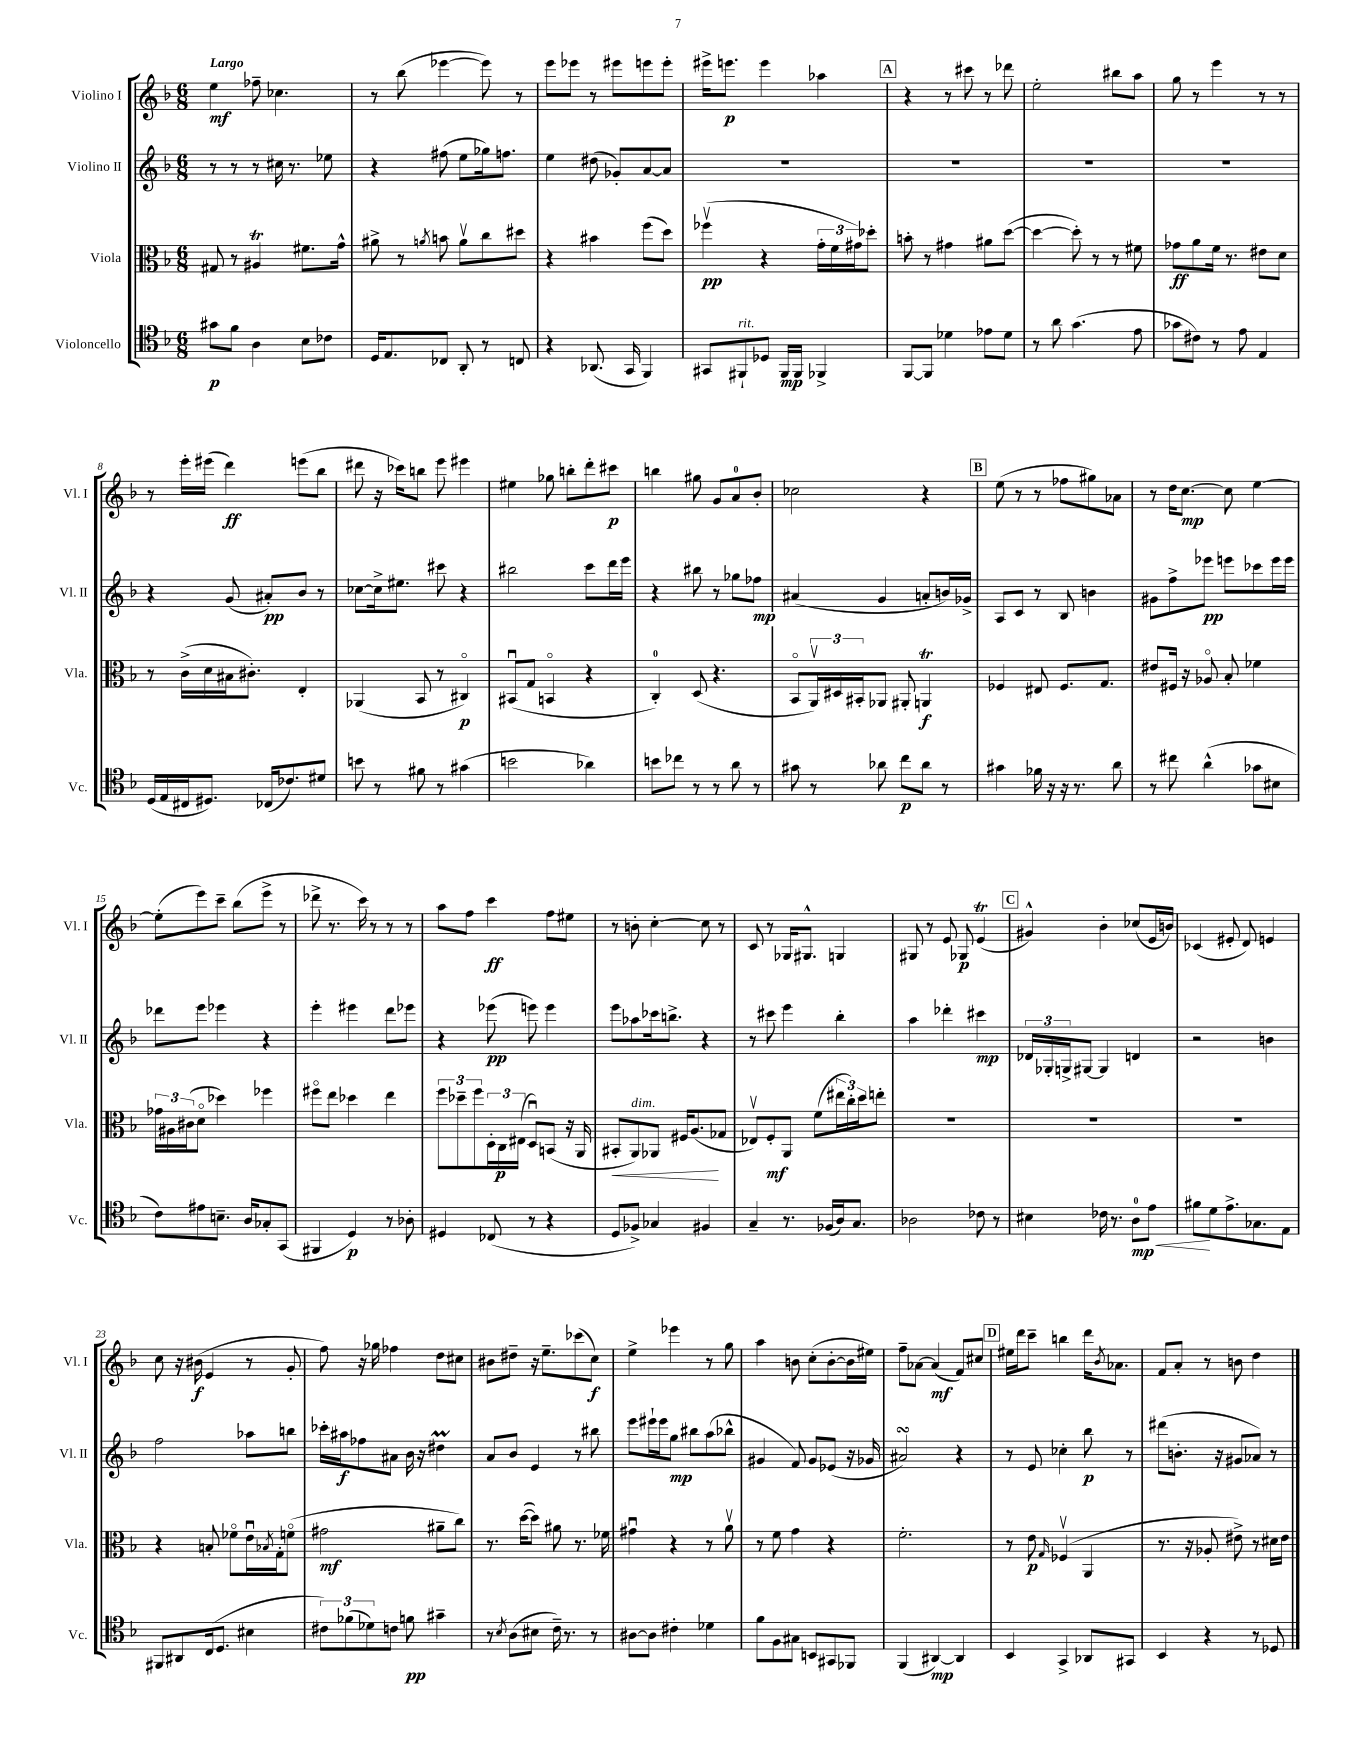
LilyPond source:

<<
\new StaffGroup <<
\new Staff = "s0" \with { instrumentName = "Violino I" shortInstrumentName = "Vl. I" } {
    \clef treble \key f \major \numericTimeSignature \time 6/8 \tempo "Largo"
    e''4\mf fes''8-- ces''4. |
    r8 bes''8( ees'''4~ ees'''8) r8 |
    e'''8 ees'''8 r8 eis'''8 e'''8 e'''8-. |
    eis'''16-> e'''8.\p e'''4 aes''4 |
    \mark \markup { \box "A" } r4 r8 cis'''8 r8 des'''8 |
    e''2-. bis''8 a''8 |
    g''8 r8 e'''4 r8 r8 |
    r8 e'''16-. eis'''16( d'''4\ff) e'''8( bes''8 |
    dis'''8 r16 ces'''16) b''8 e'''8 eis'''4 |
    eis''4 ges''8 b''8-. d'''8-. cis'''8\p |
    b''4 gis''8 g'8 a'8-0 bes'8-. |
    ces''2 r4 |
    \mark \markup { \box "B" } e''8( r8 r8 fes''8 gis''8) aes'8 |
    r8 d''16 c''8.~\mp c''8 e''4~ |
    e''8-.( e'''8) c'''8-- bes''8( e'''8-> r8 |
    des'''8-> r8. c'''16) r8 r8 r8 |
    a''8 f''8 c'''4\ff f''8 eis''8 |
    r8 b'8-. c''4~-. c''8 r8 |
    c'8 r8 ges16 gis8.-^ g4 |
    gis8 r8 e'8 ges8\p e'4\trill( |
    \mark \markup { \box "C" } gis'4-^) bes'4-. ces''8( e'16 b'16) |
    ces'4( eis'8-. d'8) e'4 |
    c''8 r16 bis'16\f( e'4 r8 g'8-. |
    f''8) r16 ges''16 fes''4 d''8 cis''8 |
    bis'8 dis''8-- r16 e''8.-- ces'''8( c''8\f) |
    e''4-> ees'''4 r8 g''8 |
    a''4 b'8 c''8-.( b'8~-. b'16 eis''16) |
    f''8-- aes'8~ aes'4\mf( f'8) cis''8 |
    \mark \markup { \box "D" } eis''16 d'''16 c'''8-- b''4 d'''16 \acciaccatura { bes'8 } aes'8. |
    f'8 a'8-. r8 b'8 d''4 \bar "|." |
}
\new Staff = "s1" \with { instrumentName = "Violino II" shortInstrumentName = "Vl. II" } {
    \clef treble \key f \major \numericTimeSignature \time 6/8
    r8 r8 r8 cis''16 r8. ees''8 |
    r4 fis''8( e''8 ges''16) f''8. |
    e''4 dis''8( ges'8-.) a'8~ a'8 |
    R2. |
    \mark \markup { \box "A" } R2. |
    R2. |
    R2. |
    r4 g'8( ais'8-.\pp) bes'8 r8 |
    ces''8~ ces''16-> eis''8. cis'''8 r4 |
    bis''2 c'''8 d'''16 e'''16 |
    r4 bis''8 r8 ges''8 fes''8\mp |
    ais'4( g'4 a'8-. b'16) ges'16-> |
    \mark \markup { \box "B" } a8 c'8 r8 bes8 b'4 |
    gis'8 f''8-> ees'''8\pp e'''8 ces'''8 e'''16 e'''16 |
    des'''8 e'''8 ees'''4 r4 |
    e'''4-. eis'''4 d'''8 ees'''8 |
    r4 ees'''8\pp( e'''8) e'''4 |
    e'''8 aes''8 ces'''16 b''8.-> r4 |
    r8 cis'''8 e'''4 bes''4-. |
    a''4 des'''4-. cis'''4\mp |
    \mark \markup { \box "C" } \tuplet 3/2 { des'16 ges16-. g16-> } gis8~ gis4 d'4 |
    r2 b'4 |
    f''2 aes''8 b''8 |
    ces'''16-. ais''16\f fes''8 ais'8 bes'16 r16 dis''4\prall |
    a'8 bes'8 e'4 r8 bis''8 |
    e'''8 eis'''16-! eis'''16 g''8\mp bis''8 a''8( bes''8-^ |
    gis'4 f'8) gis'8 ees'8( r16 ges'16 |
    ais'2\turn) r4 |
    \mark \markup { \box "D" } r8 e'8 ces''4-. bes''8\p r8 |
    dis'''8( b'8.-. r16 gis'8 aes'8) r8 \bar "|." |
}
\new Staff = "s2" \with { instrumentName = "Viola" shortInstrumentName = "Vla." } {
    \clef alto \key f \major \numericTimeSignature \time 6/8
    gis8 r8 ais4\trill fis'8. g'16-^ |
    ais'8-> r8 \acciaccatura { a'8 } b'8 a'8\upbow c''8 dis''8 |
    r4 bis'4 f''8( d''8) |
    fes''4\upbow\pp( r4 \tuplet 3/2 { g'16-. f'16 gis'16) } des''8-. |
    \mark \markup { \box "A" } b'8-. r8 gis'4 ais'8 d''8~( |
    d''4~ d''8-.) r8 r8 fis'8 |
    ges'8\ff a'8 f'16 r8. eis'8 d'8 |
    r8 c'16->( d'16 bis16 cis'8.-.) e4-. |
    aes,4( bes,8 r8 cis4\flageolet\p) |
    bis,8\downbow( g8 b,4\flageolet r4 |
    c4-0-.) d8( r4. |
    bes,8\flageolet \tuplet 3/2 { a,16\upbow) dis16 bis,16-. } aes,8 ais,8-. a,4\trill\f |
    \mark \markup { \box "B" } fes4 eis8 fes8. g8. |
    eis'8 fis16 r16 aes8\flageolet bes8-. fes'4 |
    \tuplet 3/2 { ges'16 ais16 cis'16( } d'8\flageolet des''4) fes''4 |
    fis''8\flageolet e''8 des''4 e''4 |
    \tuplet 3/2 { f''8 des''8-- f''8 } \tuplet 3/2 { d16-. c16\p eis16( } d8\downbow) b,8( r16 a,16 |
    bis,8-.\< a,8^\markup { \italic "dim." }) aes,8 fis16 a8.\!( ges8 |
    ees8\upbow) f8-.\mf a,8 f'8( \tuplet 3/2 { eis''16 c''16-.) d''16 } e''8-. |
    R2. |
    \mark \markup { \box "C" } R2. |
    R2. |
    r4 b8-. fes'8\flageolet e'16\downbow \acciaccatura { bes8 } g16-. f'8\flageolet( |
    gis'2\mf ais'8-- c''8) |
    r8. d''16~( d''8) ais'8 r8. fes'16 |
    gis'4\downbow r4 r8 a'8\upbow |
    r8 f'8 g'4 r4 |
    f'2.-. |
    \mark \markup { \box "D" } r8 e'8\p \grace { g16 } fes4\upbow( a,4 |
    r8. r16 aes8-. eis'8->) r8 dis'16 eis'16 \bar "|." |
}
\new Staff = "s3" \with { instrumentName = "Violoncello" shortInstrumentName = "Vc." } {
    \clef tenor \key f \major \numericTimeSignature \time 6/8
    gis'8\p f'8 a4 bes8 ces'8 |
    d16 e8. ces8 a,8-. r8 c8 |
    r4 aes,8.( g,16 f,4) |
    gis,8 fis,8-!^\markup { \italic "rit." } des8 fis,16\mp fis,16 fes,4-> |
    \mark \markup { \box "A" } f,8~ f,8 des'4 ees'8 des'8 |
    r8 a'8 g'4.( e'8 |
    ges'8 cis'8) r8 e'8 e4 |
    d16( e16 cis16 dis8.) ces16( ces'8.) dis'8 |
    b'8 r8 fis'8 r8 gis'4( |
    b'2 aes'4) |
    b'8 ces''8 r8 r8 a'8 r8 |
    gis'8 r8 aes'8 c''8\p aes'8 r8 |
    \mark \markup { \box "B" } gis'4 fes'16 r16 r16 r8. a'8 |
    r8 cis''8 a'4-^( ges'8 bis8 |
    c'8) eis'8 b8.-- a16 ges8-. g,8( |
    fis,4 d4\p) r8 aes8-. |
    dis4 ces8( r8 r4 |
    d8 fes8->) ges4 fis4 |
    g4-- r8. fes16( a16) g8. |
    aes2 ces'8 r8 |
    \mark \markup { \box "C" } bis4 ces'16 r8. a8-0\mp\< e'8 |
    fis'8\! d'8 e'8.-> ges8. e8 |
    fis,8 ais,8 c16( d8. bis4 |
    \tuplet 3/2 { cis'8) fes'8( des'8) } c'8 f'8\pp gis'4-- |
    r8 \acciaccatura { bes8 } a8( bis8 c'16--) r8. r8 |
    ais8~ ais8 cis'4-. des'4 |
    f'8 f8 gis8 b,8 gis,8 fes,8 |
    f,4( ais,4~\mp) ais,4 |
    \mark \markup { \box "D" } bes,4 g,4-> aes,8 gis,8 |
    bes,4 r4 r8 des8 \bar "|." |
}
>>
>>
